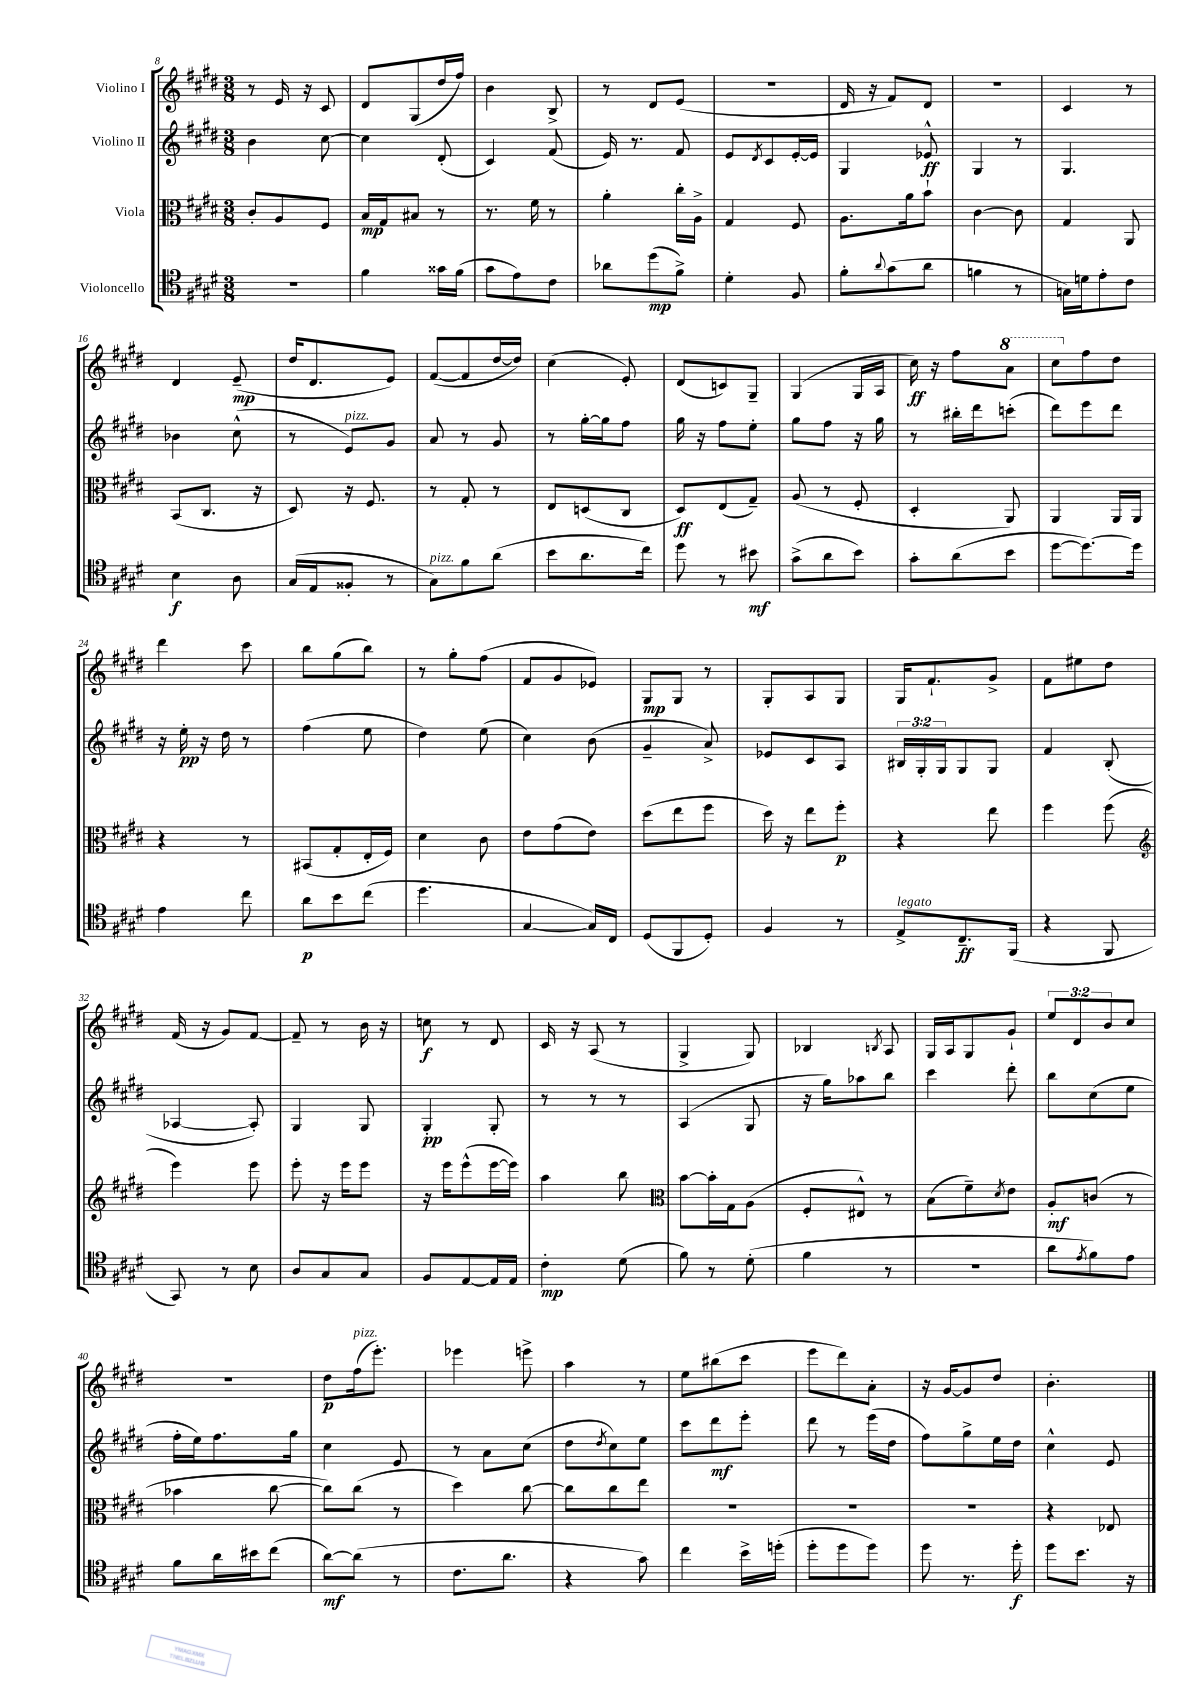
<<
\new StaffGroup <<
\new Staff = "s0" \with { instrumentName = "Violino I" } {
    \clef treble \key e \major \numericTimeSignature \time 3/8 \override Staff.TupletNumber.text = #tuplet-number::calc-fraction-text
    r8 e'16 r16 cis'8 |
    dis'8 gis8( dis''16 fis''16) |
    b'4 b8-> |
    r8 dis'8 e'8( |
    R4. |
    dis'16 r16 fis'8) dis'8 |
    R4. |
    cis'4 r8 |
    dis'4 e'8--\mp( |
    dis''16 dis'8. e'8) |
    fis'8~( fis'8 dis''16~ dis''16) |
    cis''4( e'8-.) |
    dis'8( c'8) gis8-- |
    gis4( gis16 a16 |
    cis''16\ff) r16 fis''8 \ottava #1 a''8 |
    cis'''8 \ottava #0 fis''8 dis''8 |
    dis'''4 cis'''8 |
    b''8 gis''8( b''8) |
    r8 gis''8-. fis''8( |
    fis'8 gis'8 ees'8) |
    gis8\mp gis8 r8 |
    gis8-. a8 gis8 |
    gis16 fis'8.-! gis'8-> |
    fis'8 eis''8 dis''8 |
    fis'16( r16 gis'8) fis'8~ |
    fis'8-- r8 b'16 r16 |
    c''8\f r8 dis'8 |
    cis'16 r16 a8( r8 |
    gis4-> gis8) |
    bes4 \acciaccatura { b8 } a8 |
    gis16 a16 gis8 gis'8-! |
    \tuplet 3/2 { e''8 dis'8 b'8 } cis''8 |
    R4. |
    dis''8\p fis''16^\markup { \italic "pizz." }( e'''8.-.) |
    ees'''4 e'''8-> |
    a''4 r8 |
    e''8 bis''8( cis'''8 |
    e'''8 dis'''8) a'8-. |
    r16 gis'16~ gis'8 dis''8 |
    b'4.-. \bar "|." |
}
\new Staff = "s1" \with { instrumentName = "Violino II" } {
    \clef treble \key e \major \numericTimeSignature \time 3/8 \override Staff.TupletNumber.text = #tuplet-number::calc-fraction-text
    b'4 cis''8~ |
    cis''4 dis'8-.( |
    cis'4) fis'8( |
    e'16) r8. fis'8 |
    e'8 \acciaccatura { dis'8 } cis'8 e'16~-. e'16 |
    gis4 ees'8-^\ff |
    gis4 r8 |
    gis4. |
    bes'4 cis''8-^( |
    r8 e'8^\markup { \italic "pizz." }) gis'8 |
    a'8 r8 gis'8 |
    r8 gis''16~-. gis''16 fis''8 |
    gis''16 r16 fis''8 e''8-. |
    gis''8 fis''8 r16 gis''16 |
    r8 bis''16-. dis'''16 c'''8-.( |
    dis'''8) e'''8 dis'''8 |
    r16 e''16-.\pp r16 dis''16 r8 |
    fis''4( e''8 |
    dis''4) e''8( |
    cis''4) b'8( |
    gis'4-- a'8->) |
    ees'8 cis'8 a8 |
    \tuplet 3/2 { bis16 gis16-. gis16 } gis8 gis8 |
    fis'4 b8-.( |
    aes4~ aes8-.) |
    gis4 gis8 |
    gis4-.\pp gis8-. |
    r8 r8 r8 |
    a4( gis8 |
    r16 gis''16) aes''8 b''8 |
    cis'''4 dis'''8-. |
    b''8 cis''8( e''8 |
    fis''16-. e''16) fis''8. gis''16 |
    cis''4 e'8 |
    r8 a'8 cis''8( |
    dis''8 \acciaccatura { dis''8 } cis''8) e''8 |
    cis'''8 dis'''8\mf e'''8-. |
    dis'''8 r8 e'''16( dis''16 |
    fis''8) gis''8-> e''16 dis''16 |
    cis''4-^ e'8 \bar "|." |
}
\new Staff = "s2" \with { instrumentName = "Viola" } {
    \clef alto \key e \major \numericTimeSignature \time 3/8
    cis'8-. a8 fis8 |
    b16\mp gis16 bis8 r8 |
    r8. fis'16 r8 |
    a'4-. cis''16-. a16-> |
    gis4 fis8 |
    a8. a'16 b'8-! |
    cis'4~ cis'8 |
    gis4 a,8 |
    b,8( cis8. r16 |
    dis8) r16 fis8. |
    r8 gis8-. r8 |
    e8 d8( cis8 |
    dis8\ff) e8( gis8--) |
    a8( r8 fis8-. |
    dis4-. a,8) |
    a,4 a,16 a,16 |
    r4 r8 |
    bis,8( gis8-. e16-. fis16) |
    dis'4 cis'8 |
    e'8 gis'8( e'8) |
    dis''8( e''8 fis''8 |
    dis''16) r16 e''8 fis''8-.\p |
    r4 e''8 |
    fis''4 fis''8( |
    \clef treble e'''4) e'''8 |
    e'''8-. r16 e'''16 e'''8 |
    r16 e'''16 e'''8-^( e'''16~ e'''16) |
    a''4 b''8 |
    \clef alto b'8~ b'16-. gis16 a8( |
    fis8-. eis8-^) r8 |
    b8( fis'8--) \acciaccatura { dis'8 } e'8 |
    a8-.\mf c'8( r8 |
    bes'4 cis''8~ |
    cis''8) cis''8( r8 |
    dis''4) cis''8~ |
    cis''8 cis''8 e''8 |
    R4. |
    R4. |
    R4. |
    r4 ees8 \bar "|." |
}
\new Staff = "s3" \with { instrumentName = "Violoncello" } {
    \clef tenor \key e \major \numericTimeSignature \time 3/8
    R4. |
    fis'4 gisis'16 fis'16( |
    gis'8 e'8) cis'8 |
    aes'8 dis''8\mp( fis'8->) |
    dis'4-. fis8 |
    fis'8-. \appoggiatura { a'8 } gis'8( a'8 |
    f'4 r8 |
    g16) d'16 e'8-. cis'8 |
    b4\f a8 |
    gis16( e16 fisis8-. r8 |
    gis8^\markup { \italic "pizz." }) fis'8 a'8( |
    b'8 a'8. cis''16) |
    dis''8 r8 bis'8\mf |
    gis'8->( a'8 b'8) |
    gis'8-. a'8( b'8 |
    dis''8~ dis''8.~) dis''16 |
    e'4 cis''8 |
    a'8\p b'8 cis''8( |
    dis''4. |
    gis4~ gis16) cis16 |
    dis8( fis,8 dis8-.) |
    fis4 r8 |
    e8->^\markup { \italic "legato" } cis8.--\ff fis,16( |
    r4 fis,8 |
    gis,8) r8 b8 |
    a8 gis8 gis8 |
    fis8 e8~ e16 e16 |
    cis'4-.\mp dis'8( |
    fis'8) r8 dis'8-.( |
    fis'4 r8 |
    R4. |
    a'8 \acciaccatura { e'8 } fis'8) e'8 |
    fis'8 a'16 bis'16 cis''8( |
    a'8~\mf) a'8( r8 |
    cis'8. a'8. |
    r4 gis'8) |
    cis''4 b'16-> d''16-.( |
    dis''8-. dis''8 dis''8) |
    dis''8 r8. dis''16-.\f |
    dis''8 b'8. r16 \bar "|." |
}
>>
>>
\layout { \context { \Score currentBarNumber = #8 } }
